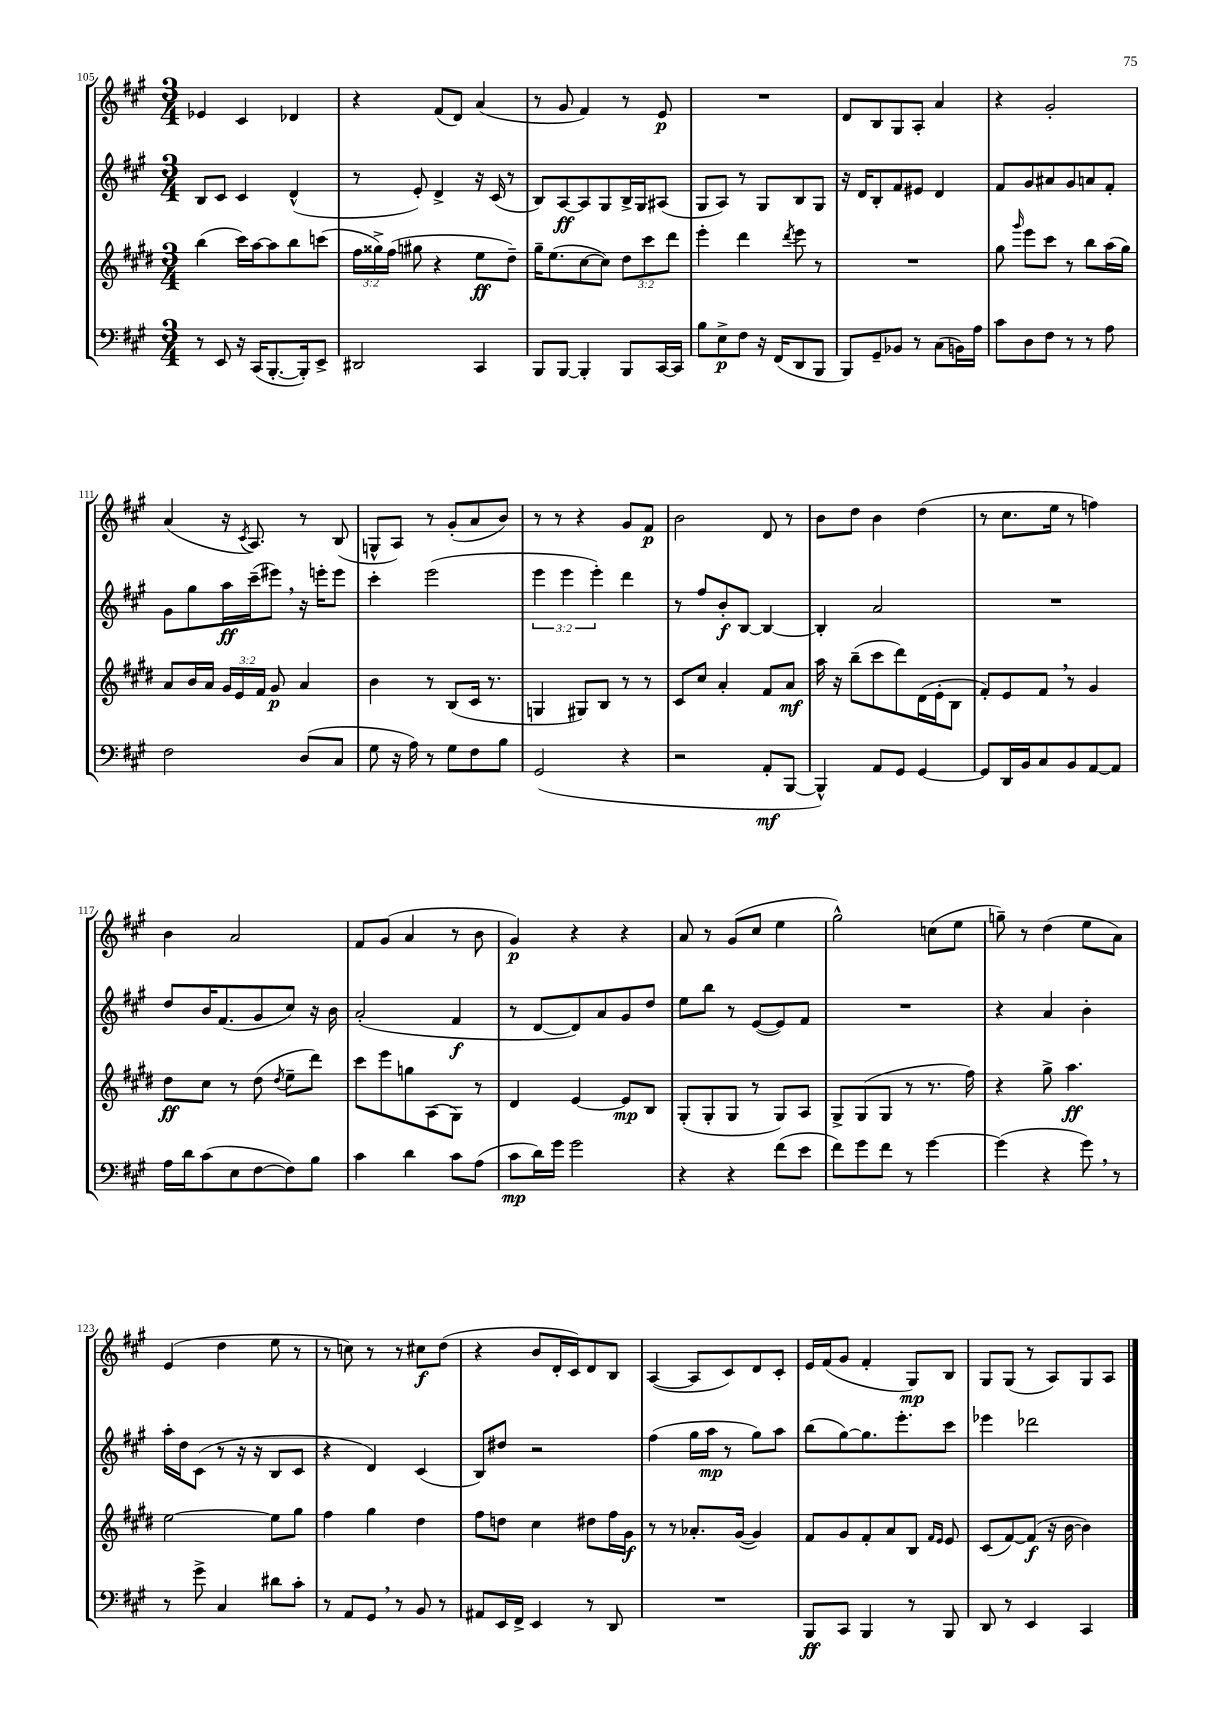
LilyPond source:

<<
\new StaffGroup <<
\new Staff = "s0" {
    \clef treble \key a \major \numericTimeSignature \time 3/4
    \autoBeamOff ees'4 cis'4 des'4 |
    r4 fis'8[( d'8]) a'4( |
    r8 gis'8 fis'4) r8 e'8\p |
    R2. |
    d'8[ b8 gis8 a8]-. a'4 |
    r4 gis'2-. |
    a'4( r16 \acciaccatura { cis'8 } a8.) r8 b8( |
    g8[-^ a8]) r8 gis'8[-.( a'8 b'8]) |
    r8 r8 r4 gis'8[ fis'8]\p |
    b'2 d'8 r8 |
    b'8[ d''8] b'4 d''4( |
    r8 cis''8.[ e''16] r8 f''4) |
    b'4 a'2 |
    fis'8[ gis'8]( a'4 r8 b'8 |
    gis'4\p) r4 r4 |
    a'8 r8 gis'8[( cis''8] e''4 |
    gis''2-^) c''8[( e''8] |
    g''8--) r8 d''4( e''8[ a'8]) |
    e'4( d''4 e''8 r8 |
    r8 c''8) r8 r8 cis''8[\f d''8]( |
    r4 b'8[ d'16-. cis'16) d'8 b8] |
    a4~( a8[ cis'8) d'8 cis'8]-. |
    e'16[ fis'16( gis'8] fis'4-. gis8[\mp) b8] |
    gis8[ gis8]( r8 a8[) gis8 a8] \bar "|." |
}
\new Staff = "s1" {
    \clef treble \key a \major \numericTimeSignature \time 3/4 \override Staff.TupletNumber.text = #tuplet-number::calc-fraction-text
    \autoBeamOff b8[ cis'8] cis'4 d'4-^( |
    r8 e'8-.) d'4-> r16 cis'16( r8 |
    b8[) a8~\ff a8 gis8 b16-> gis16 ais8]( |
    gis8[ a8]) r8 gis8[ b8 gis8] |
    r16 d'16[ b8-. fis'8 eis'8] d'4 |
    fis'8[ gis'8 ais'8 gis'8 a'8 fis'8]-. |
    gis'8[ gis''8 a''16\ff cis'''16--( eis'''8]) \breathe r16 e'''16[-. e'''8] |
    cis'''4-. e'''2( |
    \tuplet 3/2 { e'''4 e'''4 e'''4-.) } d'''4 |
    r8 fis''8[ b'8-.\f b8]~ b4~ |
    b4-. a'2 |
    R2. |
    d''8[ b'16 fis'8.( gis'8 cis''8]) r16 b'16 |
    a'2-.( fis'4\f |
    r8 d'8[~ d'8) a'8 gis'8 d''8] |
    e''8[ b''8] r8 e'8[~( e'8) fis'8] |
    R2. |
    r4 a'4 b'4-. |
    a''16[-. d''16 cis'8]( r8 r16 r16 b8[ cis'8] |
    r4 d'4) cis'4( |
    b8[) dis''8] r2 |
    fis''4( gis''16[ a''16]\mp r8 gis''8[) a''8] |
    b''8[( gis''8~) gis''8. e'''8.-. cis'''8] |
    ees'''4 des'''2 \bar "|." |
}
\new Staff = "s2" {
    \clef treble \key e \major \numericTimeSignature \time 3/4 \override Staff.TupletNumber.text = #tuplet-number::calc-fraction-text
    \autoBeamOff b''4( cis'''16[) a''16~ a''8 b''8 c'''8]( |
    \tuplet 3/2 { fis''16[ gisis''16->) fis''16]( } gis''8 r4 e''8[\ff dis''8]--) |
    gis''16[-- e''8.( cis''8~ cis''8]) \tuplet 3/2 { dis''8[ cis'''8 dis'''8] } |
    e'''4-. dis'''4 \acciaccatura { dis'''8 } e'''8 r8 |
    R2. |
    gis''8 \grace { gis'''16 } e'''8[ cis'''8] r8 b''8[ a''16( gis''16]) |
    a'8[ b'16 a'16] \tuplet 3/2 { gis'16[ e'16 fis'16] } gis'8\p a'4 |
    b'4 r8 b8[( cis'16] r8. |
    g4 gis8[) b8] r8 r8 |
    cis'8[ cis''8] a'4-. fis'8[ a'8]\mf |
    a''16 r16 b''8[--( cis'''8 dis'''8) dis'16( e'16-. b8] |
    fis'8[-.) e'8 fis'8] \breathe r8 gis'4 |
    dis''8[\ff cis''8] r8 dis''8( \acciaccatura { dis''8 } e''8[-- dis'''8]) |
    cis'''8[ e'''8 g''8 a8( gis8]) r8 |
    dis'4 e'4~ e'8[\mp b8] |
    gis8[-.( gis8-. gis8] r8 gis8[) a8] |
    gis8[-> gis8( gis8] r8 r8. fis''16) |
    r4 gis''8-> a''4.\ff |
    e''2~ e''8[ gis''8] |
    fis''4 gis''4 dis''4 |
    fis''8[ d''8] cis''4 dis''8[ fis''16 gis'16]\f |
    r8 r8 aes'8.[-. gis'16]~( gis'4) |
    fis'8[ gis'8 fis'8-. a'8 b8] \grace { fis'16[ e'16] } e'8 |
    cis'8[( fis'8~) fis'8]\f( r16 b'16~ b'4) \bar "|." |
}
\new Staff = "s3" {
    \clef bass \key a \major \numericTimeSignature \time 3/4
    \autoBeamOff r8 e,8 r16 cis,16[( b,,8.~-. b,,16-.) e,8]-> |
    dis,2 cis,4 |
    b,,8[ b,,8]~ b,,4-. b,,8[ cis,16~ cis,16] |
    b8[ e8->\p fis8] r16 fis,16[( d,8 b,,8] |
    b,,8[) gis,8-- bes,8] r8 cis8[( b,16) a16] |
    cis'8[ d8 fis8] r8 r8 a8 |
    fis2 d8[( cis8] |
    gis8 r16 a16) r8 gis8[ fis8 b8] |
    gis,2( r4 |
    r2 a,8[-.\mf b,,8]~ |
    b,,4-^) a,8[ gis,8] gis,4~ |
    gis,8[ d,16 b,16 cis8 b,8 a,8~ a,8] |
    a16[ d'16 cis'8( e8 fis8~ fis8) b8] |
    cis'4 d'4 cis'8[ a8]( |
    cis'8[\mp d'16) gis'16] gis'2 |
    r4 r4 fis'8[( e'8] |
    fis'8[) gis'8 fis'8] r8 gis'4~ |
    gis'4( r4 gis'8) \breathe r8 |
    r8 gis'8-> cis4 dis'8[ cis'8]-. |
    r8 a,8[ gis,8] \breathe r8 b,8 r8 |
    ais,8[ e,16 fis,16]-> e,4 r8 d,8 |
    R2. |
    b,,8[\ff cis,8] b,,4 r8 b,,8 |
    d,8 r8 e,4 cis,4 \bar "|." |
}
>>
>>
\layout { \context { \Score currentBarNumber = #105 } }
